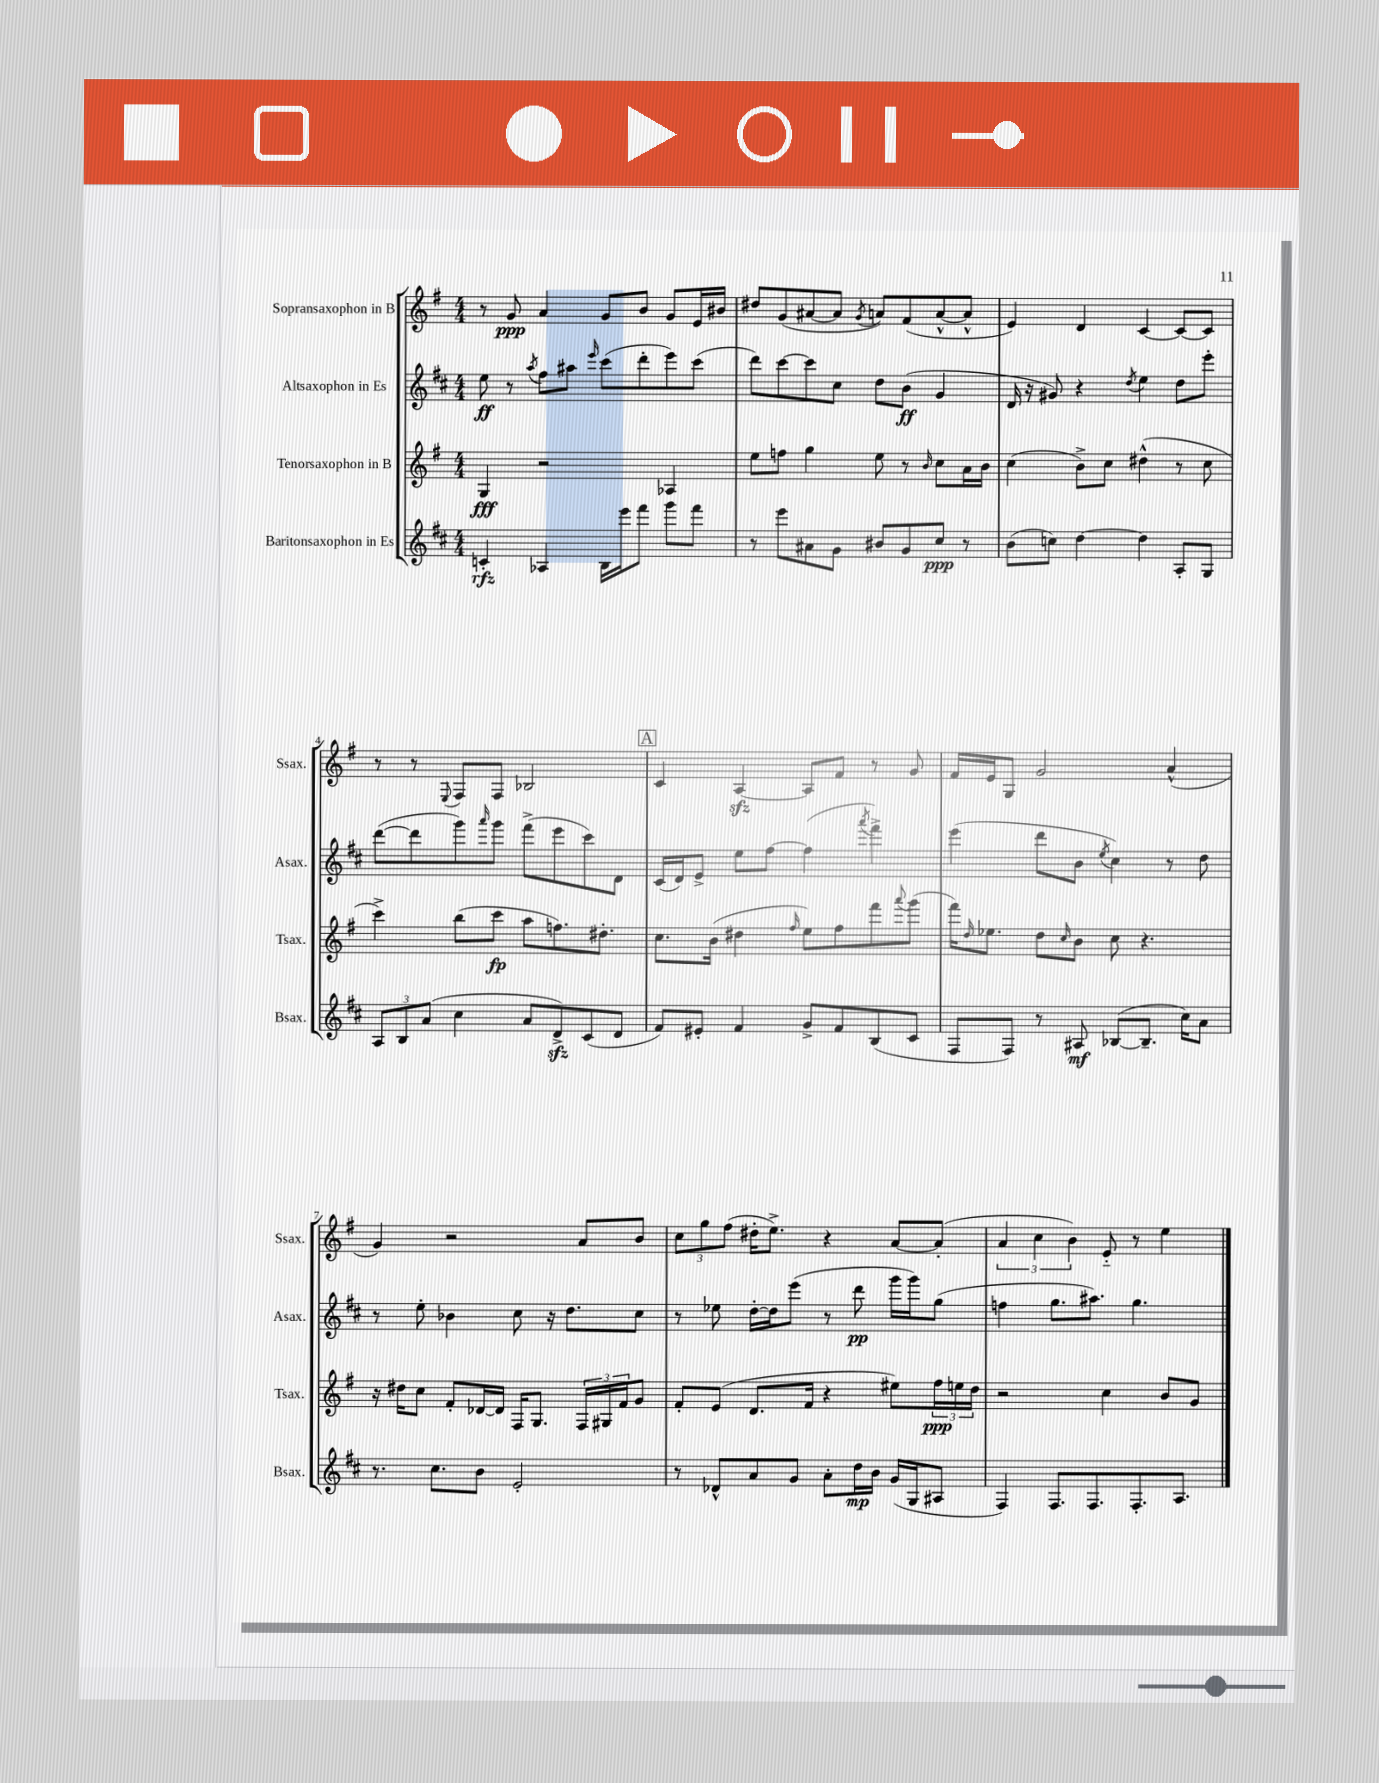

**kern	**kern	**kern	**kern
*staff4	*staff3	*staff2	*staff1
*clefG2	*clefG2	*clefG2	*clefG2
*k[f#c#]	*k[f#]	*k[f#c#]	*k[f#]
*M4/4	*M4/4	*M4/4	*M4/4
4c'	4G	8ee	8r
.	.	8r	8g
.	.	8qaa	.
4A-	2r	8ff#	4a
.	.	8aa#	.
.	.	16qqeee	.
16B	.	(8ccc#	8g
16eee	.	.	.
8fff#	.	8ddd'	8b
8ggg	4A-	8eee)	8g
8fff#	.	(8ccc#	16e
.	.	.	16b#
=	=	=	=
8r	8ee	8ddd)	8dd#
8eee	8ff	[8ccc#	(8g
8a#	4gg	8ccc#]	[8a#
8g	.	8cc#	8a#]
.	.	.	8qg
8b#	8ee	8dd	8a)
8g	8r	(8b	(8f#
.	16qqb	.	.
8cc#	8cc	4g	[8a^^
8r	16a	.	8a^^]
.	16b	.	.
=	=	=	=
(8b	(4cc	16d	4e)
.	.	16r	.
8cc)	.	8g#)	.
[4dd	8b^)	4r	4d
.	8cc	.	.
.	.	8qdd	.
4dd]	(4dd#^^	4ee	[4c
8A'	8r	8dd	8c_
8G	8cc	8eee'	8c]
=	=	=	=
12A	4ccc^)	([8ddd	8r
12B	.	.	.
.	.	8ddd]	8r
(12a	.	.	.
.	.	.	8qqE
4cc#	(8bb	8ggg)	8F#
.	.	16qqaaa	.
.	8ccc	8ggg	8F#
8a	8aa	(8fff#^	2B-
8d^)	8.ff)	8eee	.
(8c#	.	8ccc#)	.
.	8.dd#'	.	.
8d	.	8d	.
=	=	=	=
8f#)	8.cc	(16c#	4c
.	.	16d)	.
8e#'	.	8e^	.
.	(16b	.	.
4f#	4dd#	8ee	[4A
.	.	[8ff#	.
.	16qqff#	.	.
8g^	8ee)	(4ff#]	8A]
8f#	8ff#	.	8f#
.	.	8qaaa	.
(8B	8fff#	4fff#^)	8r
.	8qqaaa	.	.
8c#	(8ggg	.	8g
=	=	=	=
8F#	16fff#)	(4eee	16f#
.	16qqdd	.	.
.	8.ee-	.	16e
8F#)	.	.	8G
8r	8dd	8ddd	2g
.	16qqcc	.	.
8A#	8b	8b	.
.	.	8qee	.
([8B-	8cc	4cc#)	.
8.B-~]	4.r	.	.
.	.	8r	(4a^^
16cc#)	.	.	.
8a	.	8dd	.
=	=	=	=
8.r	16r	8r	4g)
.	16dd#	.	.
.	8cc	8ee'	.
8.cc#	.	.	.
.	8f#'	4b-	2r
8b	[16d-	.	.
.	16d-]	.	.
2e'	16F#	8cc#	.
.	8.G	.	.
.	.	16r	.
.	.	8.dd	.
.	24F#	.	8a
.	24G#	.	.
.	24f#	.	.
.	8g	8cc#	8b
=	=	=	=
8r	8f#'	8r	12cc
.	.	.	12gg
8d-^^	(8e	8ee-	.
.	.	.	(12ff#
8a	8.d	[16dd'	16dd#'
.	.	16dd]	8.ee^)
8g	.	(8eee	.
.	16f#	.	.
8a'	4r	8r	4r
16dd	.	8ddd	.
16b	.	.	.
(16g	8ee#)	16ggg	[8a
16G	.	16ggg)	.
8A#	24ff#	(8gg	(8a']
.	24ee	.	.
.	24dd	.	.
=	=	=	=
4F#)	2r	4ff	6a
.	.	.	6cc
8.F#	.	8.gg	.
.	.	.	6b)
8.F#	.	8.aa#)	.
.	4cc	.	8e'~
8.F#'	.	4.gg	8r
.	8b	.	4ee
8.A	.	.	.
.	8g	.	.
==	==	==	==
*-	*-	*-	*-
